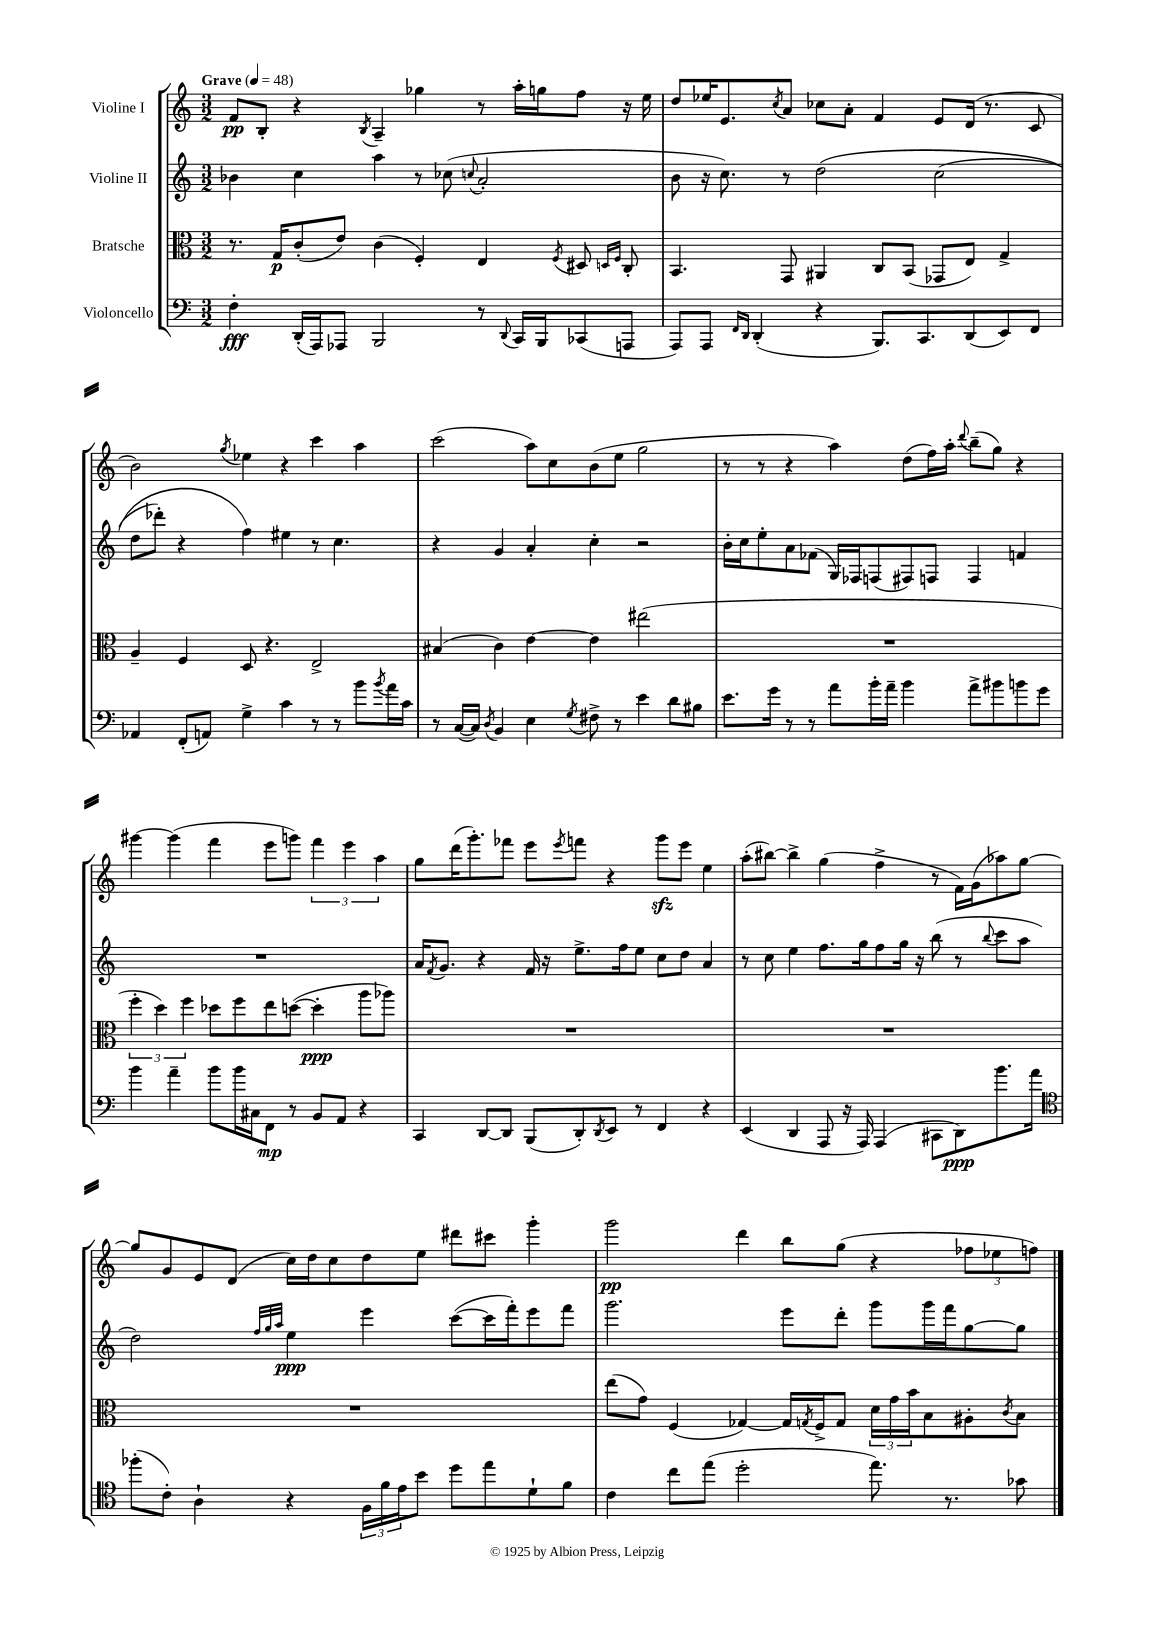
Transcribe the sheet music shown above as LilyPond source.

<<
\new StaffGroup <<
\new Staff = "s0" \with { instrumentName = "Violine I" } {
    \clef treble \key c \major \numericTimeSignature \time 3/2 \tempo "Grave" 4 = 48
    f'8\pp b8-. r4 \acciaccatura { b8 } a4-- ges''4 r8 a''16-. g''16 f''8 r16 e''16 |
    d''8 ees''16 e'8. \acciaccatura { c''8 } a'8 ces''8 a'8-. f'4 e'8 d'16( r8. c'8 |
    b'2) \acciaccatura { g''8 } ees''4 r4 c'''4 a''4 |
    c'''2( a''8) c''8 b'8( e''8 g''2 |
    r8 r8 r4 a''4) d''8( f''16) a''16-. \appoggiatura { d'''8 } b''8--( g''8) r4 |
    gis'''4~ gis'''4( f'''4 e'''8 g'''8) \tuplet 3/2 { f'''4 e'''4 a''4 } |
    g''8 d'''16( g'''8.-.) fes'''8 e'''8 \acciaccatura { e'''8 } f'''8 r4 g'''8\sfz e'''8 e''4 |
    a''8-.( bis''8~) bis''4-> g''4( f''4-> r8 f'16) g'16( aes''8) g''8~ |
    g''8 g'8 e'8 d'8( c''16) d''16 c''8 d''8 e''8 dis'''8 cis'''8 g'''4-. |
    g'''2\pp d'''4 b''8 g''8( r4 \tuplet 3/2 { fes''8 ees''8 f''8) } \bar "|." |
}
\new Staff = "s1" \with { instrumentName = "Violine II" } {
    \clef treble \key c \major \numericTimeSignature \time 3/2
    bes'4 c''4 a''4 r8 ces''8( \appoggiatura { c''8 } a'2-. |
    b'8 r16 c''8.) r8 d''2\( c''2( |
    d''8 des'''8-.) r4 f''4\) eis''4 r8 c''4. |
    r4 g'4 a'4-. c''4-. r2 |
    b'16-. c''16 e''8-. a'8 fes'8( g16) fes16 f8( fis8) f8 f4 f'4 |
    R1. |
    a'16 \acciaccatura { f'8 } g'8. r4 f'16 r16 e''8.-> f''16 e''8 c''8 d''8 a'4 |
    r8 c''8 e''4 f''8. g''16 f''8 g''16 r16 b''8( r8 \appoggiatura { b''8 } c'''8 a''8 |
    d''2) \grace { f''32 g''32 a''32 } e''4\ppp e'''4 c'''8~( c'''16 f'''16-.) e'''8 f'''8 |
    g'''2. e'''8 d'''8-. g'''8 g'''16 f'''16 g''8~ g''8 \bar "|." |
}
\new Staff = "s2" \with { instrumentName = "Bratsche" } {
    \clef alto \key c \major \numericTimeSignature \time 3/2
    r8. g16\p c'8-.( e'8) c'4( f4-.) e4 \acciaccatura { f8 } dis8 \grace { d16 f16 } c8-. |
    b,4. g,8 ais,4 c8 b,8( ges,8 e8) g4-> |
    a4-- f4 d8 r4. e2-> |
    bis4( c'4) e'4~ e'4 eis''2( |
    R1. |
    \tuplet 3/2 { f''4-. d''4) f''4 } des''8 f''8 e''8 d''8~( d''4-.\ppp a''8 aes''8) |
    R1. |
    R1. |
    R1. |
    e''8( g'8) f4( ges4~) ges16 \acciaccatura { g8 } f16-> g8 \tuplet 3/2 { d'16 g'16 b'16 } b8 ais8-. \acciaccatura { c'8 } b8 \bar "|." |
}
\new Staff = "s3" \with { instrumentName = "Violoncello" } {
    \clef bass \key c \major \numericTimeSignature \time 3/2
    f4-.\fff d,16-.( a,,16) aes,,8 b,,2 r8 \appoggiatura { d,8 } c,16 b,,16 ces,8( a,,8 |
    a,,8) a,,8 \grace { f,16 d,16 } d,4-.( r4 b,,8.) c,8. d,8( e,8) f,8 |
    aes,4 f,8-.( a,8) g4-> c'4 r8 r8 b'8 \acciaccatura { b'8 } a'16 c'16 |
    r8 c16~( c16) \acciaccatura { d8 } b,4 e4 \acciaccatura { g8 } fis8-> r8 e'4 d'8 bis8 |
    e'8. g'16 r8 r8 a'8 b'16-. a'16-- b'4 a'8-> bis'8 b'8 g'8 |
    b'4 a'4-- b'8 b'16 cis16 f,8\mp r8 b,8 a,8 r4 |
    c,4 d,8~ d,8 b,,8( d,8-.) \acciaccatura { d,8 } e,8 r8 f,4 r4 |
    e,4( d,4 a,,8 r16 a,,16) a,,4( cis,8 d,8\ppp) b'8. a'16 |
    \clef tenor fes''8-.( c'8-.) a4-! r4 \tuplet 3/2 { f16 f'16 e'16 } b'8 d''8 e''8 d'8-! f'8 |
    c'4 c''8 e''8( d''2-. e''8.) r8. ges'8 \bar "|." |
}
>>
>>
\layout { \context { \Score \remove "Bar_number_engraver" } }
